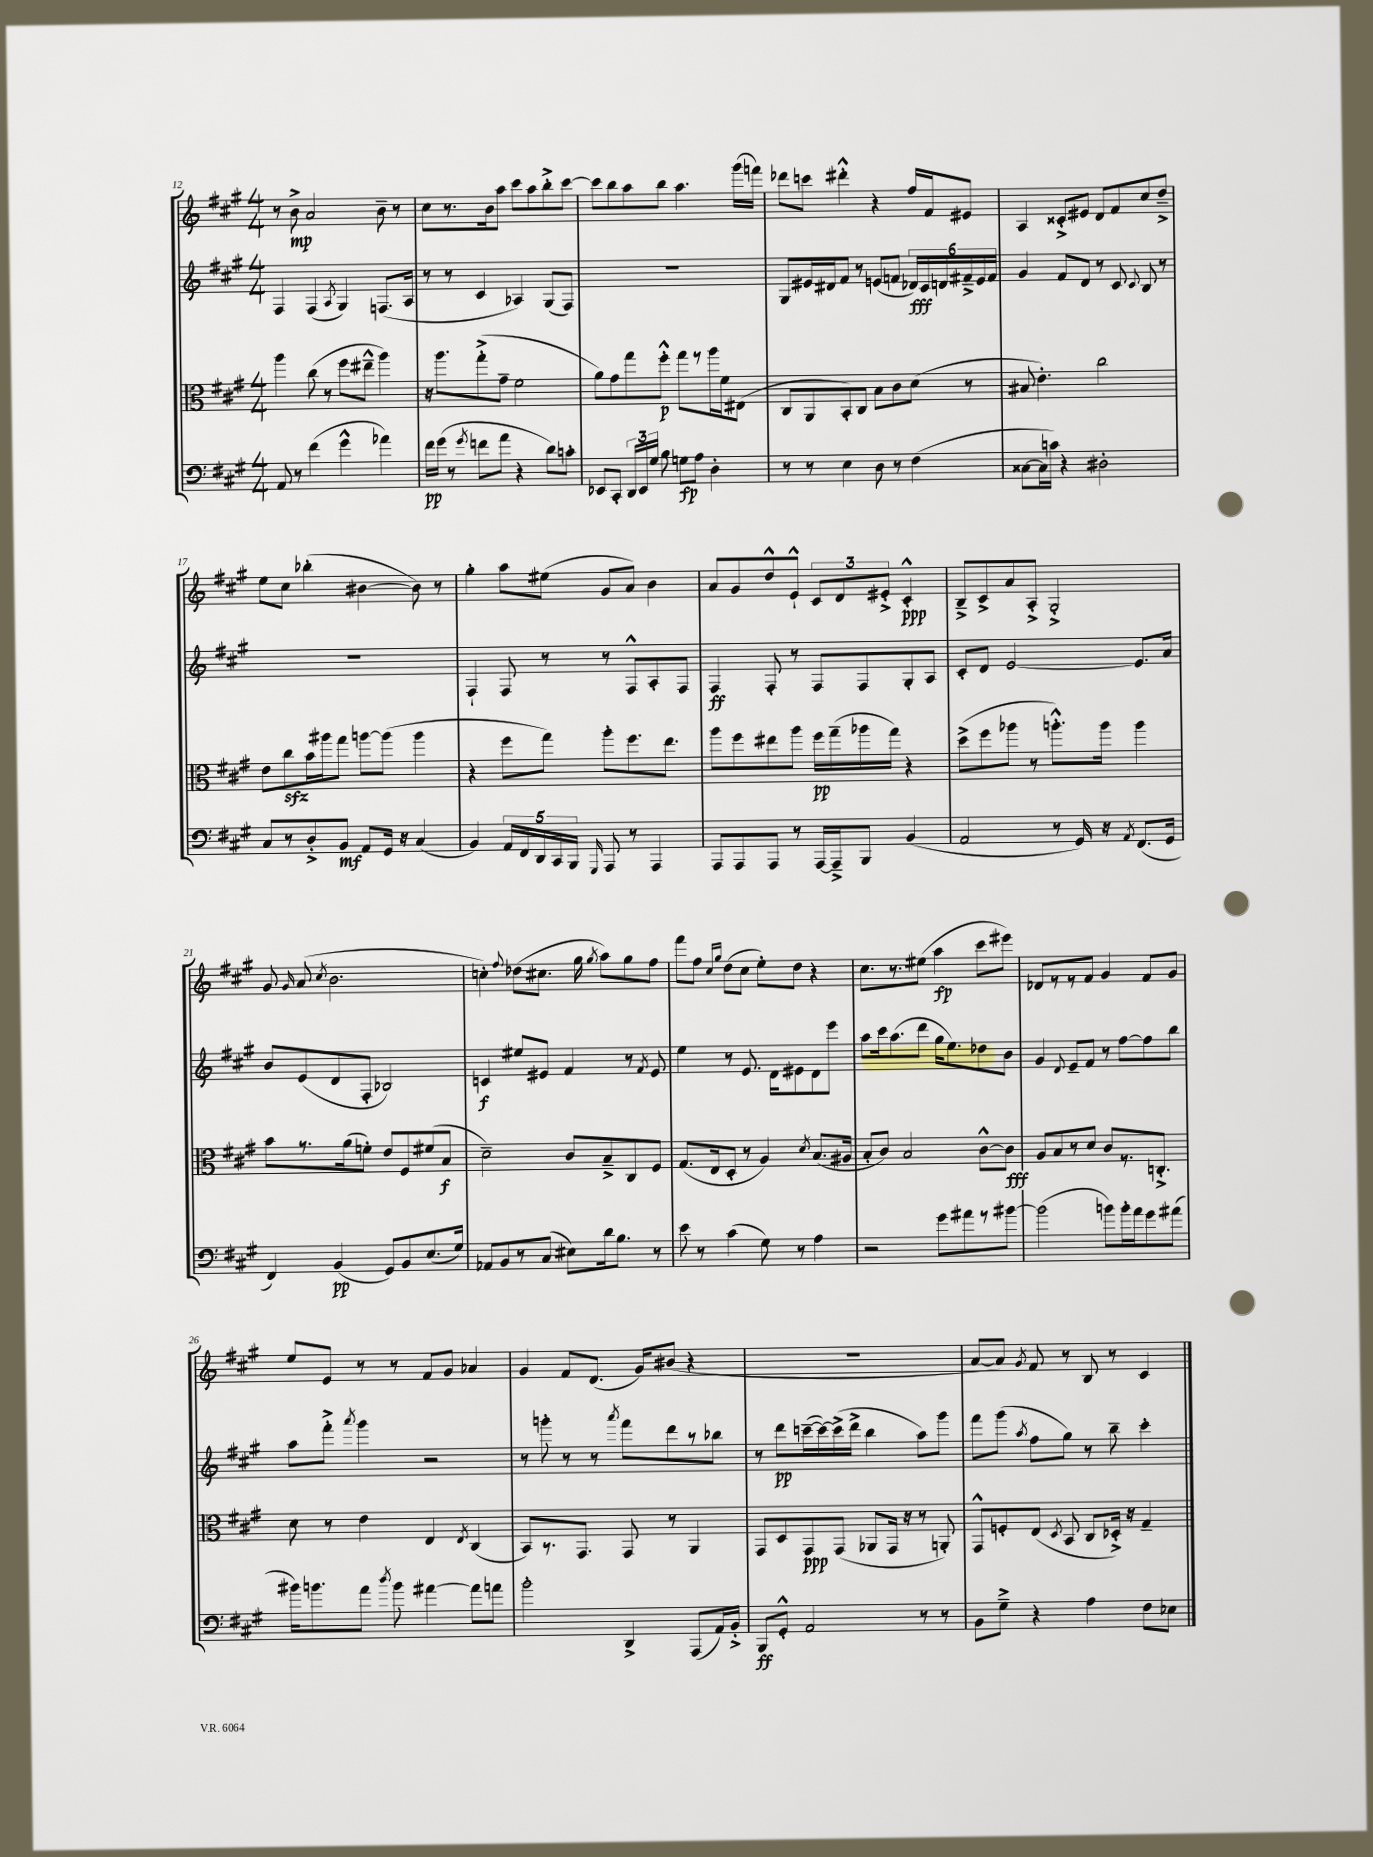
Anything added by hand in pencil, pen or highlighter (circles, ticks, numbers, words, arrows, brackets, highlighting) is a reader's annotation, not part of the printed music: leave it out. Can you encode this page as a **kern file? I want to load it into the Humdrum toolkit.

**kern	**dynam	**kern	**dynam	**kern	**dynam	**kern	**dynam
*part4	*part4	*part3	*part3	*part2	*part2	*part1	*part1
*staff4	*staff4	*staff3	*staff3	*staff2	*staff2	*staff1	*staff1
*clefF4	*	*clefC3	*	*clefG2	*	*clefG2	*
*k[f#c#g#]	*	*k[f#c#g#]	*	*k[f#c#g#]	*	*k[f#c#g#]	*
*M4/4	*	*M4/4	*	*M4/4	*	*M4/4	*
=12	=12	=12	=12	=12	=12	=12	=12
8AA/	.	4aa\	.	4F#/	.	8r	.
8r	.	.	.	.	.	8b^\	mp
(4f#\	.	(8cc#\	.	(4F#/	.	2a/	.
.	.	8r	.	.	.	.	.
.	.	.	.	8qA/	.	.	.
4g#^^\	.	8ff#\L	.	4G#/)	.	.	.
.	.	8ee#X~^^\J	.	.	.	.	.
4a-X\)	.	4aa\)	.	(8.Fn/L	.	8b~\	.
.	.	.	.	.	.	8r	.
.	.	.	.	16A/Jk	.	.	.
=13	=13	=13	=13	=13	=13	=13	=13
16f#\LL	pp	16r	.	8r	.	8cc#\L	.
(16g#\JJ	.	8.aa\L	.	.	.	.	.
8r	.	.	.	8r	.	8.r	.
8qg#/	.	.	.	.	.	.	.
8fn\L	.	(8gg#'^\	.	4c#/	.	.	.
.	.	.	.	.	.	16b\k	.
8a\J	.	8g#~\J	.	.	.	8aa\J	.
4r	.	2f#\	.	4A-X/)	.	8ccc#\L	.
.	.	.	.	.	.	8aa\	.
8d\L)	.	.	.	(8G#/L	.	8bb'^\	.
8cn'\J	.	.	.	8F#/J)	.	[8ccc#\J	.
=14	=14	=14	=14	=14	=14	=14	=14
8EE-X/L	.	8a\L)	.	1r	.	8ccc#\L]	.
8CC#'/J	.	8g#\	.	.	.	8bb\	.
24DD/LL	.	8gg#\	.	.	.	8aa\	.
24EE-/	.	.	.	.	.	.	.
24G#/JJ	.	.	.	.	.	.	.
8B\	.	8ff#'^^\J	p	.	.	8bb\J	.
8Gn\L	fp	8gg#\L	.	.	.	4.aa\	.
8A\J	.	8r	.	.	.	.	.
4D'\	.	16aa\L	.	.	.	.	.
.	.	16f#\J	.	.	.	.	.
.	.	(8E#X\J	.	.	.	(16ggg#\LL	.
.	.	.	.	.	.	16fffn\JJ)	.
=15	=15	=15	=15	=15	=15	=15	=15
8r	.	8C#/L	.	8G#/L	.	8ddd-X\L	.
8r	.	8AA/	.	16e#X/L	.	8cccn\J	.
.	.	.	.	16d#X/J	.	.	.
4E\	.	8BB'/)	.	8f#/J	.	4ddd#X'^^\	.
.	.	8C#/J	.	8r	.	.	.
8D\	.	8B\L	.	(8en/L	.	4r	.
8r	.	8c#\	.	8fn/J	.	.	.
(4F#\	.	(8d\J	.	24d-X/LL)	fff	16ff#/LL	.
.	.	.	.	24c#/	.	.	.
.	.	.	.	.	.	16f#/J	.
.	.	.	.	24dn/	.	.	.
.	.	8r	.	24f#X~^/	.	8e#X/J	.
.	.	.	.	24e/	.	.	.
.	.	.	.	24f#/JJ	.	.	.
=16	=16	=16	=16	=16	=16	=16	=16
[8C##X\L	.	8B#X/	.	4g#/	.	4A/	.
16C##\L]	.	4.e'\)	.	.	.	.	.
16cn\JJ)	.	.	.	.	.	.	.
4r	.	.	.	8f#/L	.	8c##X'^/L	.
.	.	.	.	8d/J	.	8e#X/J	.
2D#X'\	.	2cc#\	.	8r	.	8d/L	.
.	.	.	.	8c#/	.	8f#/	.
.	.	.	.	8qqc#/	.	.	.
.	.	.	.	8B/	.	8cc#/	.
.	.	.	.	8r	.	8dd~^/J	.
!!LO:LB:g=z
=17	=17	=17	=17	=17	=17	=17	=17
8C#/L	.	8e\L	.	1r	.	8ee\L	.
8r	.	8cc#zz\	.	.	.	8cc#\J	.
8D'^/	.	16b\L	.	.	.	(4bb-X'\	.
.	.	16aa#X\J	.	.	.	.	.
8BB/J	mf	8gg#\J	.	.	.	.	.
8AA/L	.	[8aan\L	.	.	.	[4b#X\	.
16GG#/Jk	.	(8aa\J]	.	.	.	.	.
16r	.	.	.	.	.	.	.
(4C#/	.	4aa\	.	.	.	8b#\])	.
.	.	.	.	.	.	8r	.
=18	=18	=18	=18	=18	=18	=18	=18
4BB/)	.	4r	.	4F#`/	.	4gg#'\	.
20AA/LL	.	8ff#\L	.	8F#/	.	8aa\L	.
20FF#/	.	.	.	.	.	.	.
20DD/	.	.	.	.	.	.	.
.	.	8gg#\J)	.	8r	.	(8ee#X\J	.
20CC#/	.	.	.	.	.	.	.
20BBB/JJ	.	.	.	.	.	.	.
16qqGGG#/	.	.	.	.	.	.	.
8AAA/	.	8aa'\L	.	8r	.	8g#/L	.
8r	.	8.ff#\	.	8F#^^/L	.	8a/J)	.
4AAA/	.	.	.	8A'/	.	4b\	.
.	.	8.ee\J	.	.	.	.	.
.	.	.	.	8F#/J	.	.	.
=19	=19	=19	=19	=19	=19	=19	=19
8AAA/L	.	8aa\L	.	4F#/	ff	8a/L	.
8AAA/	.	8ff#\	.	.	.	8g#/	.
8AAA/J	.	8ee#X\	.	8F#'/	.	8dd^^/	.
8r	.	8aa\J	.	8r	.	8e`^^/J	.
[16AAA/LL	.	16ff#\LL	pp	8F#/L	.	12c#/L	.
16AAA~^/J]	.	(16gg#~\	.	.	.	.	.
.	.	.	.	.	.	12d/	.
8BBB/J	.	16aa-X\	.	8F#/	.	.	.
.	.	.	.	.	.	12e#X'^/J	.
.	.	16gg#\JJ)	.	.	.	.	.
(4BB/	.	4r	.	8G#'/	.	4c#'^^/	ppp
.	.	.	.	8A/J	.	.	.
=20	=20	=20	=20	=20	=20	=20	=20
2AA/	.	(8dd^\L	.	8c#'/L	.	8B~^/L	.
.	.	8ff#\	.	8d/J	.	8c#^/	.
.	.	8aa-X\J	.	[2e/	.	8a/	.
.	.	8r	.	.	.	8A'^/J	.
8r	.	8.aan'^^\L)	.	.	.	2G#'^/	.
16GG#/)	.	.	.	.	.	.	.
16r	.	16aa\Jk	.	.	.	.	.
8qAA/	.	.	.	.	.	.	.
(8.FF#/L	.	4aa\	.	8.e/L]	.	.	.
16GG#/Jk	.	.	.	16a/Jk	.	.	.
!!LO:LB:g=z
=21	=21	=21	=21	=21	=21	=21	=21
4FF#/)	.	8b\L	.	8b/L	.	8g#/	.
.	.	.	.	.	.	16qqg#/	.
.	.	8.r	.	(8e/	.	(8a/	.
.	.	.	.	.	.	8qcc#/	.
(4BB/	pp	.	.	8d/	.	2.b\	.
.	.	(16a\k	.	.	.	.	.
.	.	8fn'\J)	.	8F#'/J	.	.	.
8GG#/L)	.	8e/L	.	2B-X/)	.	.	.
8BB/	.	8F#/	.	.	.	.	.
(8.E/	.	(8f#X/	.	.	.	.	.
.	.	8B/J	f	.	.	.	.
16G#/Jk)	.	.	.	.	.	.	.
=22	=22	=22	=22	=22	=22	=22	=22
8AA-X/L	.	2d~\)	.	4cn/	f	4ccn'\)	.
8BB/	.	.	.	.	.	.	.
.	.	.	.	.	.	8qqff#/	.
8r	.	.	.	8ee#X/L	.	(8dd-X\L	.
(8C#/J	.	.	.	8e#X/J	.	8.cc#X\J	.
8E#X\L)	.	8c#/L	.	4f#/	.	.	.
.	.	.	.	.	.	16gg#\	.
.	.	.	.	.	.	8qgg#/	.
16d\k	.	8B~^/	.	.	.	8aa\L)	.
8.B\J	.	.	.	.	.	.	.
.	.	8C#/	.	8r	.	8gg#\	.
.	.	.	.	8qf#/	.	.	.
8r	.	8F#/J	.	8e#/	.	8ff#\J	.
=23	=23	=23	=23	=23	=23	=23	=23
8e\	.	(8.G#/L	.	4ee\	.	8fff#\L	.
8r	.	.	.	.	.	8ff#\J	.
.	.	16E/k	.	.	.	.	.
.	.	.	.	.	.	16qqcc#/LL	.
.	.	.	.	.	.	16qqgg#/JJ	.
(4c#\	.	8D'/J	.	8r	.	(8dd\L	.
.	.	8r	.	8.e/	.	8cc#\J	.
8G#\)	.	4A/)	.	.	.	8ee'\L)	.
.	.	.	.	16d\KL	.	.	.
8r	.	.	.	8e#X\	.	8dd\J	.
.	.	8qd/	.	.	.	.	.
4A\	.	(8.B/L	.	8d\	.	4r	.
.	.	.	.	8eee\J	.	.	.
.	.	16A#X/Jk	.	.	.	.	.
=24	=24	=24	=24	=24	=24	=24	=24
2r	.	8B'/L	.	8aa\L	.	8.cc#\L	.
.	.	8c#/J)	.	16ccc#\k	.	.	.
.	.	.	.	(8.aa\	.	8.r	.
.	.	2B/	.	.	.	.	.
.	.	.	.	8ddd\J	.	(8ee#X\J	.
8g#\L	.	.	.	16gg#\KL	.	4aa\	fp
.	.	.	.	8.ee\)	.	.	.
8a#X\	.	.	.	.	.	.	.
8r	.	[8c#^^\L	.	8dd-X\	.	8ccc#\L	.
[8b#X\J	.	8c#\J]	fff	8b\J	.	8eee#X\J)	.
=25	=25	=25	=25	=25	=25	=25	=25
(2b#\]	.	8A/L	.	4g#/	.	8d-X/L	.
.	.	8B/	.	.	.	8r	.
.	.	.	.	8qqd/	.	.	.
.	.	8r	.	8e~/L	.	8r	.
.	.	8d/J	.	8f#/J	.	8f#/J	.
8bn\L)	.	8c#/L	.	8r	.	4g#/	.
16b'\L	.	8.r	.	[8ff#\L	.	.	.
16a\J	.	.	.	.	.	.	.
8g#\	.	.	.	8ff#\]	.	8f#/L	.
.	.	8.Cn'^/J	.	.	.	.	.
(8a#X\J	.	.	.	8bb\J	.	8g#/J	.
!!LO:LB:g=z
=26	=26	=26	=26	=26	=26	=26	=26
16b#X\KL)	.	8d\	.	8aa\L	.	8ee/L	.
8.bn\	.	.	.	.	.	.	.
.	.	8r	.	8fff#'^\J	.	8e/J	.
.	.	.	.	8qaaa/	.	.	.
8a\J	.	4e\	.	4ggg#\	.	8r	.
8qdd/	.	.	.	.	.	.	.
8b\	.	.	.	.	.	8r	.
[4a#X\	.	4E/	.	2r	.	8f#/L	.
.	.	.	.	.	.	8g#/J	.
.	.	8qE/	.	.	.	.	.
8a#\L]	.	(4C#/	.	.	.	4a-X/	.
8an\J	.	.	.	.	.	.	.
=27	=27	=27	=27	=27	=27	=27	=27
2b'\	.	8BB/L)	.	8r	.	4g#/	.
.	.	8.r	.	8gggn'\	.	.	.
.	.	.	.	8r	.	8f#/L	.
.	.	8.GG#/J	.	.	.	.	.
.	.	.	.	8r	.	(8.d/J	.
.	.	.	.	8qaaa/	.	.	.
4DD^/	.	8GG#/	.	8fff#\L	.	.	.
.	.	.	.	.	.	16g#/KL)	.
.	.	8r	.	8ddd\	.	(8b#X/J	.
(8AAA/L	.	4AA/	.	8r	.	4r	.
16AA/L)	.	.	.	8bb-X\J	.	.	.
16BB'^/JJ	.	.	.	.	.	.	.
=28	=28	=28	=28	=28	=28	=28	=28
8BBB/L	ff	8GG#/L	.	8r	.	1r	.
8GG#'^^/J	.	8D/	.	8ddd\L	pp	.	.
2AA/	.	8GG#/	ppp	([16cccn~\L	.	.	.
.	.	.	.	16ccc\_)	.	.	.
.	.	(8GG#/J	.	(16ccc^\]	.	.	.
.	.	.	.	16ddd^\JJ	.	.	.
.	.	8AA-X/L	.	4bb\	.	.	.
.	.	16GG#/Jk	.	.	.	.	.
.	.	16r	.	.	.	.	.
8r	.	8r	.	8aa\L)	.	.	.
8r	.	8AAn'/)	.	8ggg#\J	.	.	.
=29	=29	=29	=29	=29	=29	=29	=29
8BB\L	.	8GG#^^/L	.	8fff#\L	.	[8a/L	.
8G#~^\J	.	8Fn'/	.	(8ggg#\J	.	8a/J])	.
.	.	.	.	8qaa/	.	8qg#/	.
4r	.	(8E/J	.	8ff#\L	.	8f#/	.
.	.	8qD/	.	.	.	.	.
.	.	8BB/	.	8gg#\J)	.	8r	.
4A\	.	8C#/L	.	8r	.	8B/	.
.	.	16D-X'^/Jk)	.	8bb~\	.	8r	.
.	.	16r	.	.	.	.	.
8F#\L	.	4G#~/	.	4ccc#'\	.	4c#/	.
8E-X\J	.	.	.	.	.	.	.
==	==	==	==	==	==	==	==
*-	*-	*-	*-	*-	*-	*-	*-
